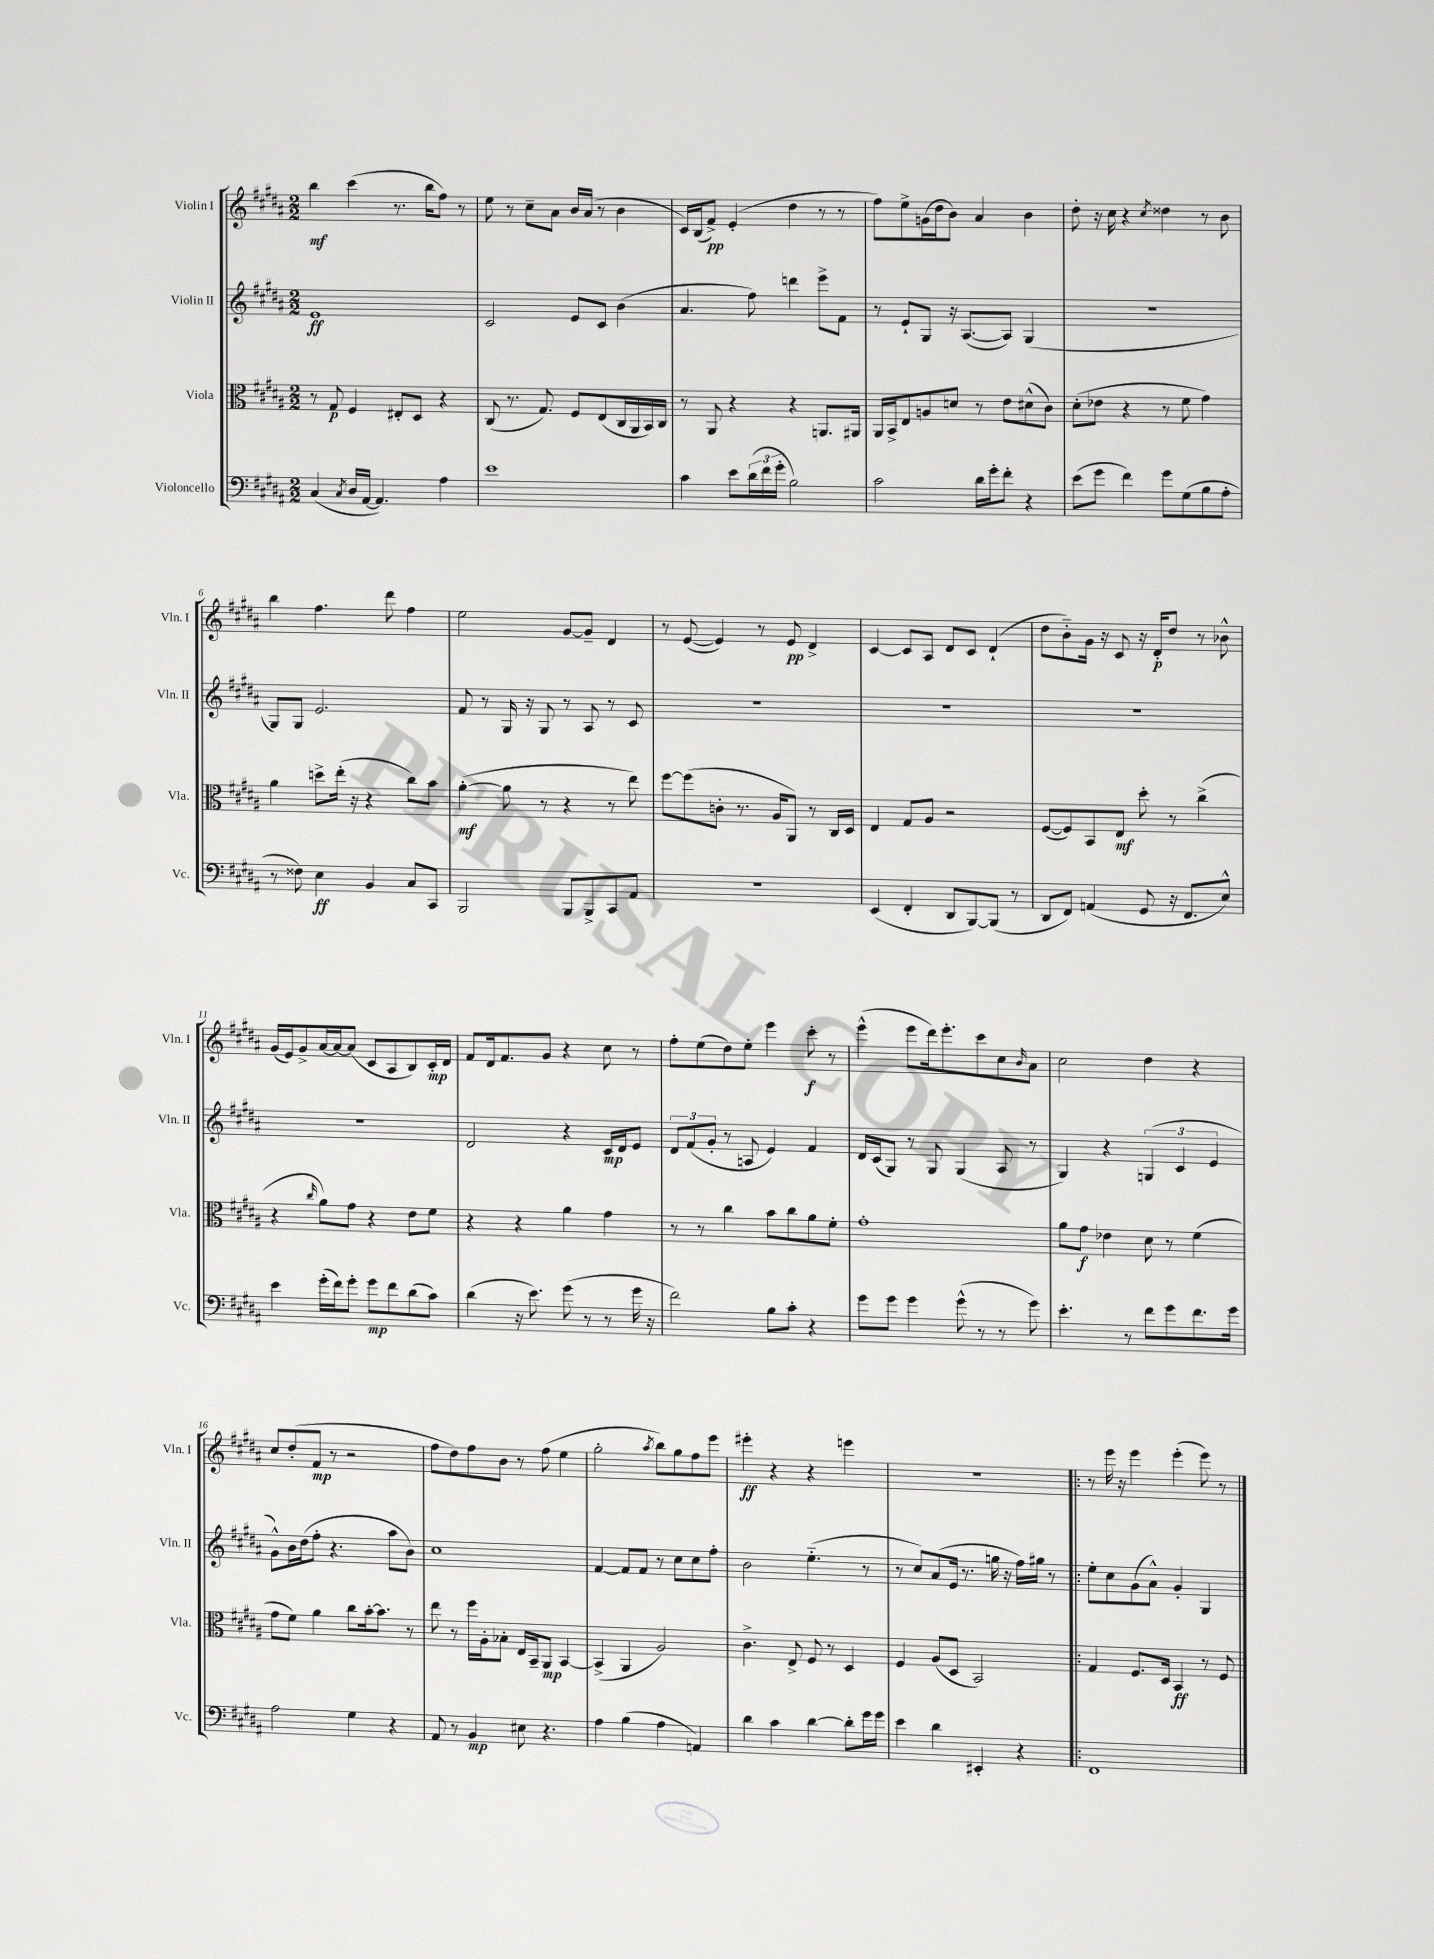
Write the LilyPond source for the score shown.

<<
\new StaffGroup <<
\new Staff = "s0" \with { instrumentName = "Violin I" shortInstrumentName = "Vln. I" } {
    \clef treble \key b \major \numericTimeSignature \time 2/2
    b''4\mf cis'''4( r8. b''16 fis''8) r8 |
    e''8 r8 cis''8-- ais'8 b'16 ais'16( r8 b'4 |
    cis'16) b16( fis'8->\pp) e'4-.( dis''4 r8 r8 |
    fis''8) e''8-> g'16( dis''16 b'8) ais'4 b'4 |
    dis''8-. r16 cis''16 r4 \acciaccatura { cis''8 } disis''4 r8 b'8 |
    b''4 fis''4. dis'''8 fis''4 |
    e''2 gis'8~ gis'8-- dis'4 |
    r8 e'8~( e'4) r8 e'8\pp dis'4-> |
    cis'4~ cis'8 ais8 dis'8 cis'8 dis'4-!( |
    dis''8 b'8-_) gis'16 r16 cis'8 r16 dis'16-.\p dis''8 r8 bes'8-^ |
    gis'16( e'16) gis'8-> ais'16~ ais'16~ ais'8( cis'8 ais8 b8) cis'16-.\mp dis'16 |
    fis'8 dis'16 fis'8. gis'8 r4 cis''8 r8 |
    fis''8-. e''8( dis''8) e''8-. e'''4 cis'''8-.\f r8 |
    e'''4-^( e'''8 dis'''16) e'''8.-. cis'''8 cis''8 \grace { b'16 } ais'8 |
    cis''2 dis''4 r4 |
    cis''8 dis''8-.( fis'8\mp r8 r2 |
    fis''8 dis''8) fis''8 b'8 r8 fis''8( e''4 |
    gis''2-. \acciaccatura { ais''8 } b''8) gis''8 fis''8 e'''8 |
    eis'''4-.\ff r4 r4 e'''4 |
    r1 |
    \bar ".|:" r8 e'''16 r16 e'''4 e'''4-.( e'''8) r8 \bar "|." |
}
\new Staff = "s1" \with { instrumentName = "Violin II" shortInstrumentName = "Vln. II" } {
    \clef treble \key b \major \numericTimeSignature \time 2/2
    e'1\ff |
    cis'2 e'8 cis'8 b'4( |
    ais'4. fis''8) d'''4 e'''8-> fis'8 |
    r8 e'8-! gis8 r16 ais8.~( ais8) gis4( |
    R1 |
    gis8) gis8 e'2. |
    fis'8 r8 gis16 r16 gis8 r8 ais8 r8 cis'8 |
    R1 |
    R1 |
    R1 |
    R1 |
    dis'2 r4 cis'16\mp dis'16 e'8 |
    \tuplet 3/2 { dis'8 fis'8( gis'8-. } r8 a8 e'4) fis'4 |
    dis'16 cis'16( gis8) r8 gis8 gis4( ais8 r8 |
    gis4) r4 \tuplet 3/2 { g4( cis'4 e'4 } |
    gis'8-^) b'16 dis''16( fis''8-. r4. ais''8 b'8) |
    cis''1 |
    fis'4~ fis'8 fis'8 r8 cis''8 cis''8 fis''8-. |
    b'2 e''4.-_( r8 |
    r8 cis''8) ais'8( e'16 r8. g''16 r16 fis''16) gis''16 r8 |
    \bar ".|:" e''8-. cis''8 gis'8( ais'8-^) gis'4-. gis4 \bar "|." |
}
\new Staff = "s2" \with { instrumentName = "Viola" shortInstrumentName = "Vla." } {
    \clef alto \key b \major \numericTimeSignature \time 2/2
    r8 gis8\p fis4 eis8-. dis8 r4 |
    cis8( r8. gis8.) fis8 e8( cis16 ais,16 b,16) cis16 |
    r8 ais,8 r4 r4 a,8. ais,16 |
    ais,16 b,16-> e8 a8 d'8 r8 e'8 dis'8-^( cis'8) |
    dis'8-.( ees'8 r4 r8 fis'8 gis'4) |
    ais'4 d''8-> e''16-.( r16 r4 cis''8) b'8 |
    ais'4~-.\mf( ais'8 r8 r4 r8 e''8) |
    fis''8~ fis''8( c'8-. r8. ais16 ais,8) r8 cis16 dis16 |
    e4 gis8 ais8 r2 |
    fis8~( fis8) b,8 e8\mf dis''8-. r8 cis''4->( |
    r4 \grace { cis''16 } ais'8) gis'8 r4 e'8 fis'8 |
    r4 r4 ais'4 gis'4 |
    r8 r8 cis''4 b'8 cis''8 ais'8 fis'8-. |
    gis'1-. |
    ais'8 gis'8\f ees'4 dis'8 r8 fis'4( |
    gis'8 fis'8) ais'4 cis''8 b'16~-. b'8. r8 |
    e''8 r8 fis''16 ais16-. bes8-. e16 b,16-- ais,8\mp b,4~ |
    b,4->( ais,4 ais2) |
    cis'4.-> e8-> fis8 r8 dis4 |
    fis4 ais8( dis8 b,2) |
    \bar ".|:" gis4 fis8. dis16 b,4\ff r8 fis8 \bar "|." |
}
\new Staff = "s3" \with { instrumentName = "Violoncello" shortInstrumentName = "Vc." } {
    \clef bass \key b \major \numericTimeSignature \time 2/2
    cis4( \acciaccatura { cis8 } dis16 ais,16~ ais,4.) ais4 |
    e'1 |
    cis'4 e'8 \tuplet 3/2 { dis'16( fis'16 gis'16-. } b2) |
    cis'2 dis'16 gis'16-. fis'8-. r4 |
    e'8( gis'8 fis'4) gis'8 gis8( b8 ais8-. |
    r8 fisis8) e4\ff b,4 cis8 cis,8 |
    b,,2 b,,8 b,,8-> cis,8 ais,8 |
    r1 |
    e,4( fis,4-. dis,8 b,,8~) b,,8( r8 |
    dis,8 fis,8) a,4( gis,8 r16 fis,8. e8-^) |
    e'4 gis'16-.( fis'16) gis'8-. gis'8\mp fis'8 dis'8( cis'8) |
    dis'4( r16 e'8.) gis'8( r8 r8 gis'16 r16 |
    fis'2) b8 cis'8-. r4 |
    gis'8 gis'8 gis'4 gis'8-^( r8 r8 gis'8) |
    e'4.-. r8 fis'8 gis'8 fis'8. gis'16 |
    ais2 gis4 r4 |
    ais,8 r8 b,4\mp eis8 r4. |
    ais4 b4( ais4 a,4) |
    dis'4 cis'4 dis'4~ dis'8-. gis'16 gis'16 |
    e'4 dis'4 eis,4-. r4 |
    \bar ".|:" fis,1 \bar "|." |
}
>>
>>
